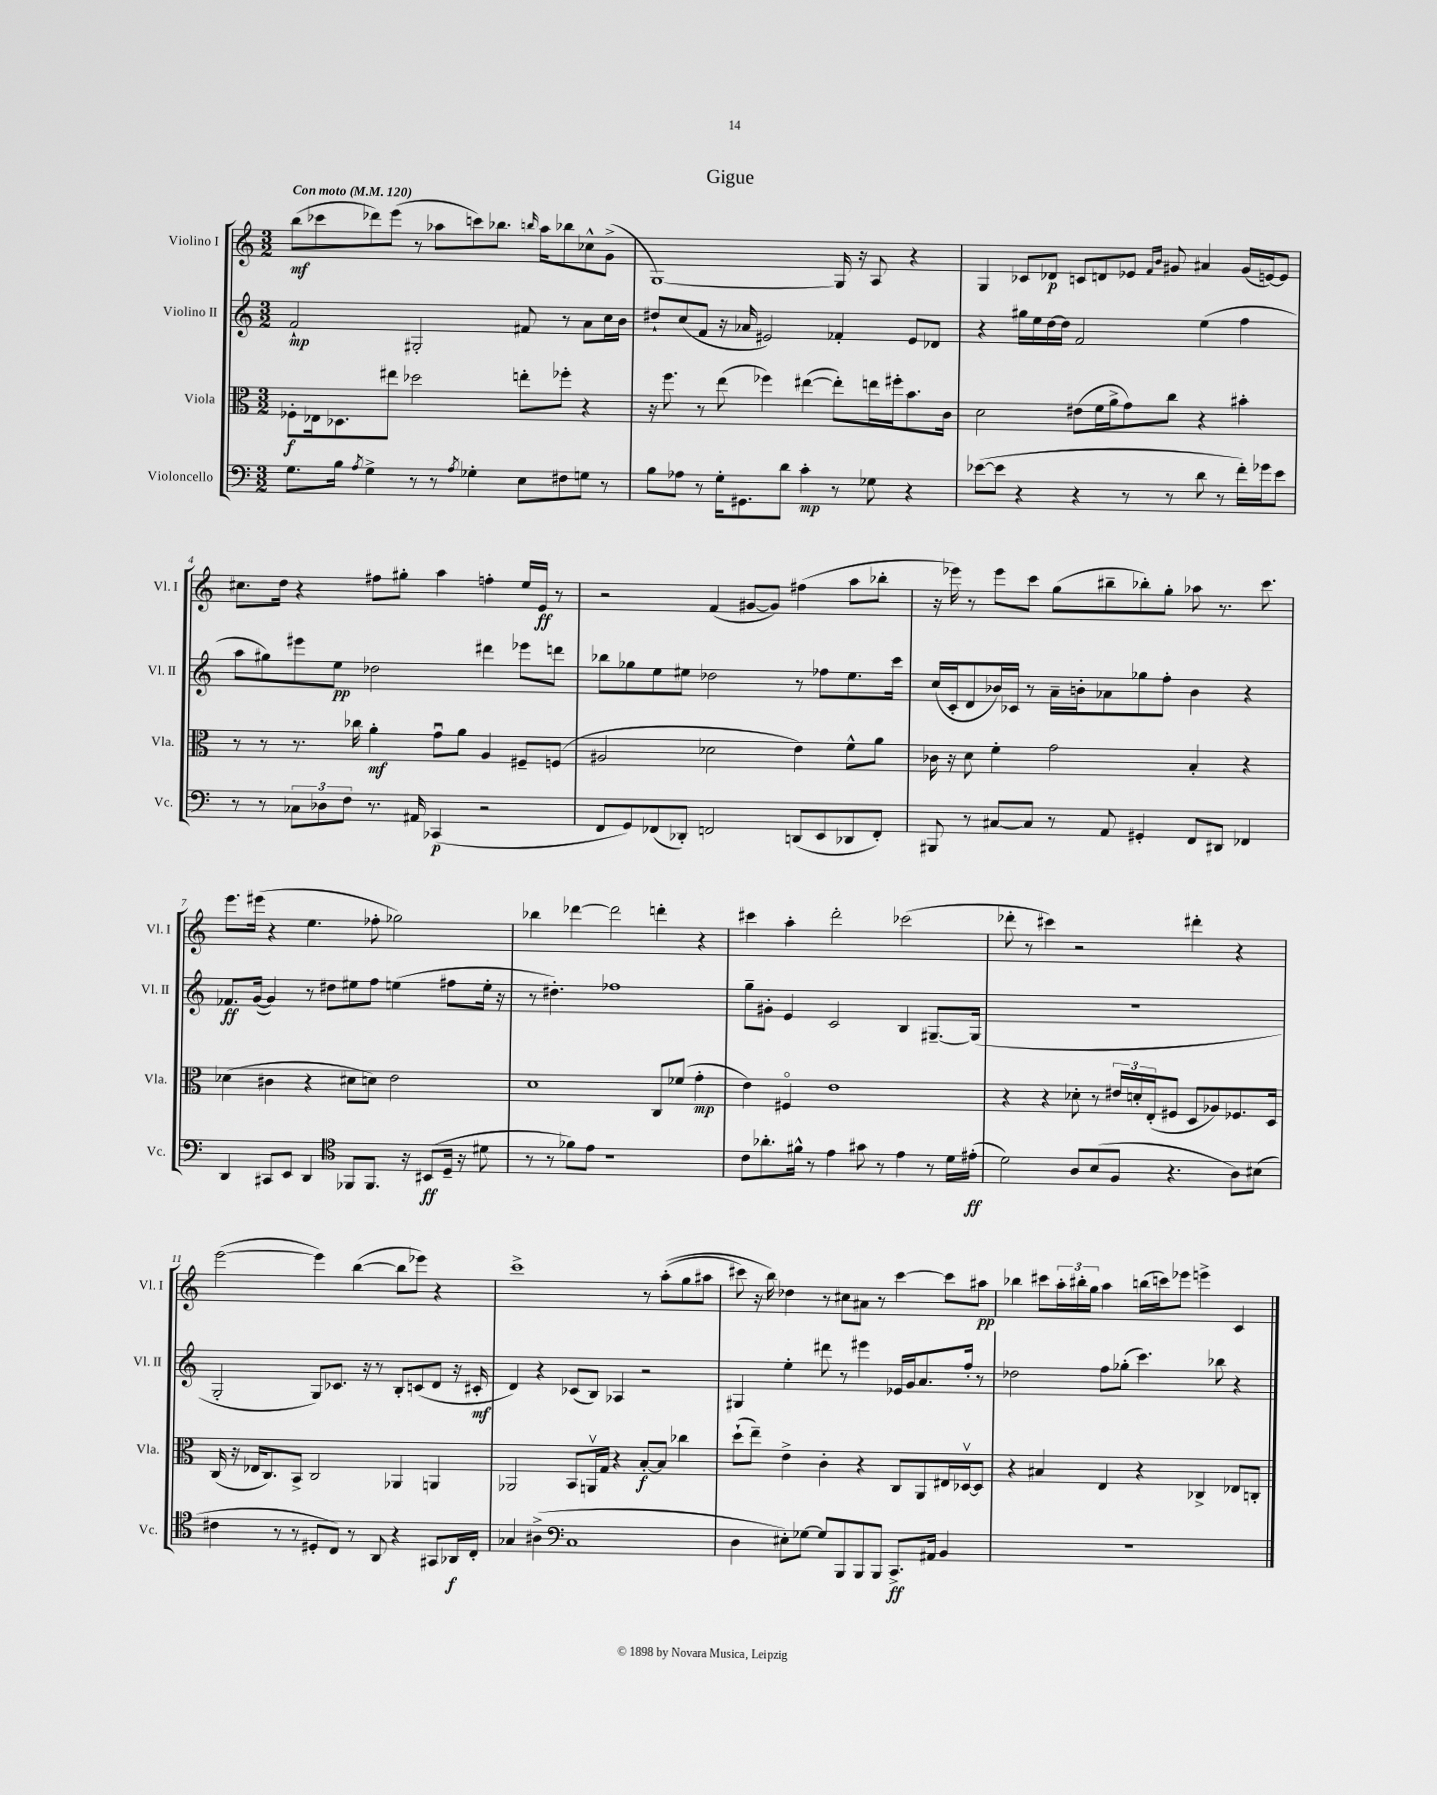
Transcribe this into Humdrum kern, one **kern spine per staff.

**kern	**dynam	**kern	**dynam	**kern	**dynam	**kern	**dynam
*part4	*part4	*part3	*part3	*part2	*part2	*part1	*part1
*staff4	*staff4	*staff3	*staff3	*staff2	*staff2	*staff1	*staff1
*I"Violoncello	*	*I"Viola	*	*I"Violino II	*	*I"Violino I	*
*I'Vc.	*	*I'Vla.	*	*I'Vl. II	*	*I'Vl. I	*
*clefF4	*	*clefC3	*	*clefG2	*	*clefG2	*
*k[]	*	*k[]	*	*k[]	*	*k[]	*
*M3/2	*	*M3/2	*	*M3/2	*	*M3/2	*
*MM120	*	*MM120	*	*MM120	*	*MM120	*
=1	=1	=1	=1	=1	=1	=1	=1
!	!	!	!	!	!	!LO:TX:a:B:t=Con moto	!
8.G\L	.	8F-X'\L	f	2f`/	mp	(8bb\L	mf
.	.	16E-X\k	.	.	.	8ccc-X\	.
16B\Jk	.	8.D-X\	.	.	.	.	.
8qA/	.	.	.	.	.	.	.
4G^\	.	.	.	.	.	8ddd-X\)	.
.	.	8ee#X\J	.	.	.	(8eee\J	.
8r	.	2dd-X\	.	2G#X'/	.	8r	.
8r	.	.	.	.	.	8aa-X\L	.
8qA/	.	.	.	.	.	.	.
4G-X'\	.	.	.	.	.	8cccn\)	.
.	.	.	.	.	.	8.bb-X\J	.
8E\L	.	8een'\L	.	8f#X/	.	.	.
.	.	.	.	.	.	16qqbbn/	.
.	.	.	.	.	.	16aa-\KL	.
8F#X\	.	8ff-X'\J	.	8r	.	8bb-X\	.
8Gn\J	.	4r	.	8a\L	.	8cc-X^^\	.
8r	.	.	.	16cc\L	.	(8g^\J	.
.	.	.	.	16b\JJ	.	.	.
=2	=2	=2	=2	=2	=2	=2	=2
8B\L	.	16r	.	8dd#X`/L	.	[1G)	.
.	.	8.ff\	.	.	.	.	.
8A-X\J	.	.	.	(8cc/	.	.	.
8r	.	8r	.	8f/J	.	.	.
16G'\KL	.	(8ee\	.	16r	.	.	.
8.GG#X\	.	.	.	16a-X/	.	.	.
.	.	4ff-X\)	.	2e#X/)	.	.	.
8d\J	.	.	.	.	.	.	.
4c'\	mp	([4ee#X\	.	.	.	.	.
8r	.	8ee#'\L])	.	4f-X'/	.	16G/]	.
.	.	.	.	.	.	16r	.
8G-X\	.	16een\L	.	.	.	8A/	.
.	.	16ff#X'\J	.	.	.	.	.
4r	.	8.b\	.	8e#/L	.	4r	.
.	.	.	.	8d-X/J	.	.	.
.	.	16c\Jk	.	.	.	.	.
=3	=3	=3	=3	=3	=3	=3	=3
([8e-X\L	.	2d\	.	4r	.	4G/	.
8e-\J]	.	.	.	.	.	.	.
4r	.	.	.	16gg#X\LL	.	8c-X/L	.
.	.	.	.	16ee\	.	.	.
.	.	.	.	[16dd\	.	8d-X/J	p
.	.	.	.	16dd\JJ]	.	.	.
4r	.	(8e#X\L	.	2f/	.	8cn/L	.
.	.	16f\L	.	.	.	8dn/	.
.	.	16a^\J	.	.	.	.	.
8r	.	8g\)	.	.	.	8e-X/J	.
.	.	.	.	.	.	16qqf/LL	.
.	.	.	.	.	.	16qqb/JJ	.
8r	.	8cc\J	.	.	.	8g#X/	.
8d\	.	4r	.	(4ee\	.	4a#X/	.
8r	.	.	.	.	.	.	.
16f'\LL)	.	4b#X'\	.	4ff\	.	(16g#/LL	.
16g-X\J	.	.	.	.	.	[16en/J)	.
8e-\J	.	.	.	.	.	8e/J]	.
!!LO:LB:g=z
=4	=4	=4	=4	=4	=4	=4	=4
8r	.	8r	.	8aa\L	.	8.cc#X\L	.
8r	.	8r	.	8gg#X\)	.	.	.
.	.	.	.	.	.	16dd\Jk	.
12C-X\L	.	8.r	.	8eee#X\	.	4r	.
12D-X\	.	.	.	.	.	.	.
.	.	.	.	8ee\J	pp	.	.
12F\J	.	.	.	.	.	.	.
.	.	16cc-X\	.	.	.	.	.
8.r	.	4a'\	mf	2dd-X\	.	8ff#X\L	.
.	.	.	.	.	.	8gg#X'\J	.
16AA#X/	.	.	.	.	.	.	.
(4CC-X/	p	8gu\L	.	.	.	4aa\	.
.	.	8a\J	.	.	.	.	.
2r	.	4A/	.	4ddd#X\	.	4ffn'\	.
.	.	8F#X~/L	.	8eee-X\L	.	16ee/LL	.
.	.	.	.	.	.	16e/JJ	ff
.	.	(8Fn/J	.	8dddn\J	.	8r	.
=5	=5	=5	=5	=5	=5	=5	=5
8FF/L	.	2A#X/	.	8bb-X\L	.	2r	.
8GG/)	.	.	.	8gg-X\	.	.	.
(8FF-X/	.	.	.	8ee\	.	.	.
8DD-X'/J)	.	.	.	8ee#X\J	.	.	.
2FFn/	.	2d-X\	.	2dd-X\	.	(4f/	.
.	.	.	.	.	.	[8g#X/L	.
.	.	.	.	.	.	8g#/J])	.
(8DDn/L	.	4e\)	.	8r	.	(4ff#X\	.
8EE/	.	.	.	8ff-X\L	.	.	.
8DD-X/	.	8f^^\L	.	8.ee#\	.	8aa\L	.
8FF'/J)	.	8a\J	.	.	.	8bb-X'\J	.
.	.	.	.	16ccc\Jk	.	.	.
=6	=6	=6	=6	=6	=6	=6	=6
8BBB#X/	.	16c-X\	.	(16cc/LL	.	16r	.
.	.	16r	.	16c'/J	.	16eee-X\)	.
8r	.	8d\	.	8d/	.	8r	.
[8C#X/L	.	4f'\	.	16b-X/L)	.	8eee-\L	.
.	.	.	.	16c-X/JJ	.	.	.
8C#/J]	.	.	.	8r	.	8ccc\J	.
8r	.	2g\	.	16a~\LL	.	(8gg\L	.
.	.	.	.	16bn'\J	.	.	.
8AA/	.	.	.	8a-X\	.	8bb#X~\	.
4GG#X'/	.	.	.	8gg-X\	.	8bb-X'\)	.
.	.	.	.	8ff'\J	.	8gg'\J	.
8FF/L	.	4B'/	.	4b\	.	8aa-X\	.
8DD#X/J	.	.	.	.	.	8.r	.
4FF-X/	.	4r	.	4r	.	.	.
.	.	.	.	.	.	8.ccc\	.
!!LO:LB:g=z
=7	=7	=7	=7	=7	=7	=7	=7
4DD/	.	(4d-X\	.	8.f-X/L	ff	8.eee\L	.
.	.	.	.	([16g/Jk	.	(16eee#X\Jk	.
8CC#X/L	.	4c#X\	.	4g/])	.	4r	.
8EE/J	.	.	.	.	.	.	.
4DD/	.	4r	.	8r	.	4.ee\	.
.	.	.	.	8dd#X\L	.	.	.
*clefC4	*	*	*	*	*	*	*
8FF-X/L	.	8d#X\L	.	8ee#X\	.	.	.
8.FF-/J	.	8dn\J)	.	8ff\J	.	8ff-X'\	.
.	.	2e\	.	(4een\	.	2gg-X\)	.
16r	.	.	.	.	.	.	.
(8BB#X/L	ff	.	.	.	.	.	.
16D~/Jk	.	.	.	8ff#X\L	.	.	.
16r	.	.	.	.	.	.	.
8d#X\	.	.	.	16ee'\Jk	.	.	.
.	.	.	.	16r	.	.	.
=8	=8	=8	=8	=8	=8	=8	=8
8r	.	1d	.	8r	.	4bb-X\	.
8r	.	.	.	4.dd#X'\)	.	.	.
8f-X\L)	.	.	.	.	.	[4ddd-X\	.
8e\J	.	.	.	.	.	.	.
1r	.	.	.	1ff-X	.	2ddd-\]	.
.	.	8C/L	.	.	.	4dddn'\	.
.	.	(8f-X/J	.	.	.	.	.
.	.	4g'\	mp	.	.	4r	.
=9	=9	=9	=9	=9	=9	=9	=9
8c\L	.	4e\)	.	8gg~\L	.	4ccc#X\	.
8.a-X'\	.	.	.	8g#X'\J	.	.	.
.	.	4F#X/	.	4e/	.	4aa'\	.
16f#X^^\Jk	.	.	.	.	.	.	.
8r	.	.	.	.	.	.	.
4e\	.	1e	.	2c/	.	2ddd'\	.
8g#X\	.	.	.	.	.	.	.
8r	.	.	.	.	.	.	.
4e\	.	.	.	4B/	.	(2ccc-X\	.
8r	.	.	.	[8.G#X~/L	.	.	.
16d\LL	.	.	.	.	.	.	.
(16e#X'\JJ	ff	.	.	(16G#/Jk]	.	.	.
=10	=10	=10	=10	=10	=10	=10	=10
2d\)	.	4r	.	1.r	.	8ddd-X'\	.
.	.	.	.	.	.	8r	.
.	.	4r	.	.	.	4ccc#X\)	.
8A/L	.	8d-X'\	.	.	.	2r	.
(8B/	.	8r	.	.	.	.	.
8F/J	.	24e#X/LL	.	.	.	.	.
.	.	24dn'/	.	.	.	.	.
.	.	(24E'/J	.	.	.	.	.
4.r	.	8F#X/J	.	.	.	.	.
.	.	8D/L	.	.	.	4ddd#X'\	.
.	.	8A-X/)	.	.	.	.	.
8A\L)	.	8.F-X/	.	.	.	4r	.
(8B#X\J	.	.	.	.	.	.	.
.	.	16D/Jk	.	.	.	.	.
!!LO:LB:g=z
=11	=11	=11	=11	=11	=11	=11	=11
4c#X\	.	(16C/	.	2G'/	.	([2eee\	.
.	.	16r	.	.	.	.	.
.	.	16E-X/KL	.	.	.	.	.
.	.	8.C/)	.	.	.	.	.
8r	.	.	.	.	.	.	.
8r	.	8BB^/J	.	.	.	.	.
8D#X'/L	.	2C/	.	8G/L)	.	4eee\])	.
8C/J)	.	.	.	8.c-X/J	.	.	.
8r	.	.	.	.	.	([4bb\	.
.	.	.	.	16r	.	.	.
8AA/	.	.	.	8r	.	.	.
4r	.	4AA-X/	.	8B'/L	.	8bb\L]	.
.	.	.	.	(8cn/	.	8eee-X\J)	.
8GG#X/L	.	4AAn/	.	8d/J	.	4r	.
16AA-X/L	f	.	.	16r	.	.	.
16C'/JJ	.	.	.	16c#X'/	mf	.	.
=12	=12	=12	=12	=12	=12	=12	=12
4G-X/	.	2AA-X/	.	4d/)	.	1ccc^	.
(4A#X^\	.	.	.	4r	.	.	.
*clefF4	*	*	*	*	*	*	*
1C	.	8BB/L	.	(8c-X/L	.	.	.
.	.	16AAnv/L	.	8B/J)	.	.	.
.	.	16G/JJ	.	.	.	.	.
.	.	4r	.	4A-X/	.	.	.
.	.	[8B'/L	f	2r	.	8r	.
.	.	8B/J]	.	.	.	((8aa'\L	.
.	.	4cc-X\	.	.	.	8gg\	.
.	.	.	.	.	.	8aa#X\J	.
=13	=13	=13	=13	=13	=13	=13	=13
4D\	.	(8dd`\L	.	4G#X/	.	8ccc#X\)	.
.	.	8ee~\J)	.	.	.	16r	.
.	.	.	.	.	.	16bb\)	.
8E#X'\L)	.	4e^\	.	4ee'\	.	4dd-X\	.
[8G-X\J	.	.	.	.	.	.	.
8G-/L]	.	4c'\	.	8ddd#X\	.	8r	.
8BBB/	.	.	.	8r	.	8cc#X\L	.
8BBB/	.	4r	.	4eee#X\	.	8a#X\J	.
8BBB/J	.	.	.	.	.	8r	.
8.CC^/L	ff	8C/L	.	16e-X/LL	.	[4ccc#\	.
.	.	.	.	16g/J	.	.	.
.	.	8AA/	.	8.a/	.	.	.
16AA#X/Jk	.	.	.	.	.	.	.
4BB/	.	16E#X/L	.	.	.	8ccc#\L]	.
.	.	[16D-Xv/J	.	16ff'/Jk	.	.	.
.	.	8D-/J]	.	8r	.	8aa#X\J	pp
=14	=14	=14	=14	=14	=14	=14	=14
1.r	.	4r	.	2dd-X\	.	4bb-X\	.
.	.	4B#X/	.	.	.	8ccc#X\L	.
.	.	.	.	.	.	24aa'\L	.
.	.	.	.	.	.	24bb#X'\	.
.	.	.	.	.	.	24gg\JJ	.
.	.	4E/	.	8ff\L	.	4aa\	.
.	.	.	.	(8gg-X'\J	.	.	.
.	.	4r	.	4.ccc\)	.	(16bbn\LL	.
.	.	.	.	.	.	16cccn\J)	.
.	.	.	.	.	.	8eee-X\J	.
.	.	4C-X^/	.	.	.	4eeen^\	.
.	.	.	.	8bb-X\	.	.	.
.	.	8E-X/L	.	4r	.	4c/	.
.	.	8Cn'/J	.	.	.	.	.
==	==	==	==	==	==	==	==
*-	*-	*-	*-	*-	*-	*-	*-
